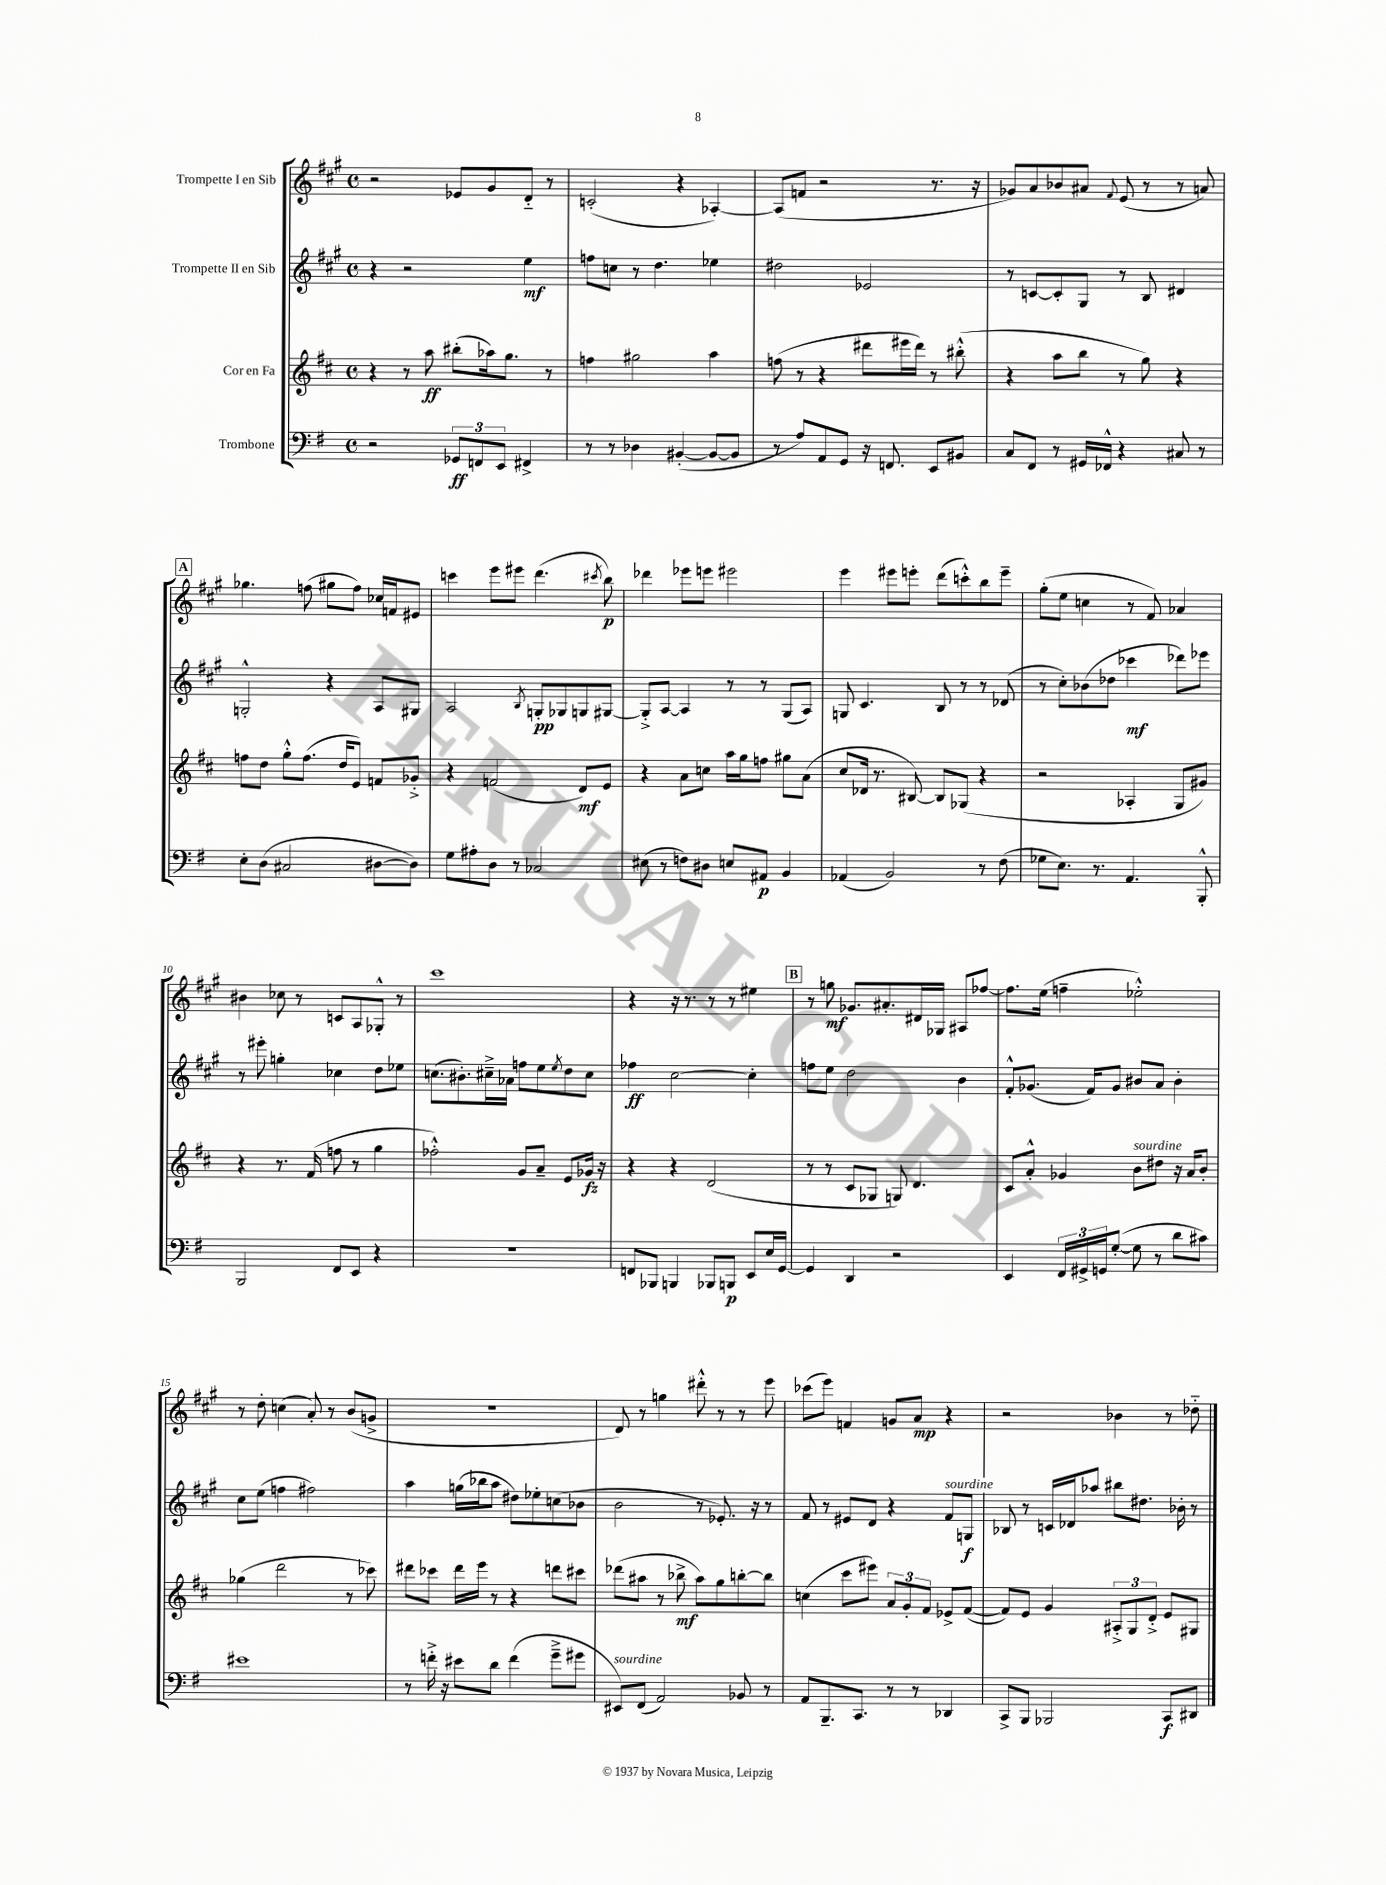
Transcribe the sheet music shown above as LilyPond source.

<<
\new StaffGroup <<
\new Staff = "s0" \with { instrumentName = "Trompette I en Sib" } {
    \clef treble \key a \major \defaultTimeSignature \time 4/4
    r2 ees'8 gis'8 d'8-_ r8 |
    c'2-.( r4 aes4~-.) |
    aes8( f'8 r2 r8. r16 |
    ges'8) a'8 bes'8 ais'8 \appoggiatura { fis'8 } e'8( r8 r8 a'8) |
    \mark \markup { \box "A" } ges''4. f''8( gis''8 f''8) ces''16 f'16 eis'8 |
    c'''4 e'''8 eis'''8 d'''4.( \acciaccatura { cis'''8 } b''8\p) |
    des'''4 ees'''8 e'''8 eis'''2 |
    e'''4 eis'''8 e'''8-. d'''8( c'''8-.-^) b''8 e'''8-- |
    gis''8-.( e''8 c''4 r8 fis'8) aes'4 |
    bis'4 ces''8 r8 c'8 a8 ges8-.-^ r8 |
    cis'''1 |
    r4 r16 r8. r8 r8 eis''4 |
    \mark \markup { \box "B" } r8 g''8\mf ges'8. ais'8.-. dis'16 ges16 ais8 fes''8~ |
    fes''8. e''16( f''4-- ees''2-.-^) |
    r8 d''8-. c''4( a'8-.) r8 b'8( g'8-> |
    R1 |
    d'8) r8 g''4 dis'''8-.-^ r8 r8 e'''8 |
    ces'''8( e'''8) f'4 g'8 a'8\mp r4 |
    r2 bes'4 r8 des''8-_ \bar "|." |
}
\new Staff = "s1" \with { instrumentName = "Trompette II en Sib" } {
    \clef treble \key a \major \defaultTimeSignature \time 4/4
    r4 r2 e''4\mf |
    f''8 c''8 r8 d''4. ees''4 |
    dis''2 ees'2 |
    r8 c'8~ c'8-. gis8 r8 b8 dis'4 |
    \mark \markup { \box "A" } g2-.-^ r4 a8 gis8 |
    a2 \acciaccatura { b8 } g8-.\pp ges8 g8 gis8~ |
    gis8-.-> a8~ a4 r8 r8 gis8( a8) |
    g8 cis'4. b8 r8 r8 des'8( |
    r8 cis''8-.) bes'8( des''8 ces'''4\mf des'''8) ees'''8 |
    r8 eis'''8-. g''4-. ces''4 d''8 ees''8 |
    c''8.( bis'8.-.) cis''16---> aes'16 f''8 e''8 \acciaccatura { e''8 } d''8 cis''8 |
    fes''4\ff cis''2~ cis''4-. |
    \mark \markup { \box "B" } f''8 e''8 d''2 b'4 |
    fis'8-.-^ ges'8.( fis'16) ges'8 bis'8 a'8 bis'4-. |
    cis''8 e''8( f''4 fis''2) |
    a''4 g''16( bes''16 a''8 dis''8) ees''8-. c''8( bes'8 |
    b'2 r8 ees'8.-.) r16 r8 |
    fis'8 r8 eis'8 d'8 r4 fis'8^\markup { \italic "sourdine" } g8\f |
    bes8 r8 c'16 des'16 aes''8 bis''8 dis''8. bes'16-. r8 \bar "|." |
}
\new Staff = "s2" \with { instrumentName = "Cor en Fa" } {
    \clef treble \key d \major \defaultTimeSignature \time 4/4
    r4 r8 a''8\ff bis''8-.( aes''16) g''8. r8 |
    f''4 gis''2 a''4 |
    f''8( r8 r4 dis'''8 eis'''16 dis'''16) r8 bis''8-.-^( |
    r4 a''8 b''8 r8 g''8) r4 |
    \mark \markup { \box "A" } f''8 d''8 g''8-.-^ f''8.( d''16 e'8) f'8 ges'8-.-> |
    r4 f'2( d'8\mf) e'8 |
    r4 a'8 c''8 a''16 g''16 f''8 gis''8 a'8( |
    cis''8 des'16 r8. bis8~) bis8 ges8( r4 |
    r2 aes4-. g8 gis'8) |
    r4 r8. fis'16( f''8 r8 g''4 |
    fes''2-.-^) g'8 a'8-- e'8 ges'16\fz r16 |
    r4 r4 d'2( |
    \mark \markup { \box "B" } r8 r8 cis'8 ges8 g8) d'4. |
    cis'8 a'8-.-^ ges'4 b'8^\markup { \italic "sourdine" } dis''8 r16 a'16 b'8-. |
    ges''4( d'''2 r8 ces'''8) |
    dis'''8 ces'''8 dis'''16 e'''16 r8 r4 d'''8 cis'''8 |
    des'''8( ais''8 r8 bes''8->\mf ais''8) g''8 b''8~-. b''8 |
    c''4( cis'''8 eis'''8) \tuplet 3/2 { a'8 g'8-. fis'8 } ees'8-> fis'8~( |
    fis'8) e'8 g'4 \tuplet 3/2 { ais8-.-> g8 d'8-.-> } e'8 gis8 \bar "|." |
}
\new Staff = "s3" \with { instrumentName = "Trombone" } {
    \clef bass \key g \major \defaultTimeSignature \time 4/4
    r2 \tuplet 3/2 { ges,8\ff f,8 e,8 } fis,4-> |
    r8 r8 des4 bis,4~-.( bis,8~ bis,8 |
    r8 a8) a,8 g,8 r16 f,8. e,8 bis,8 |
    c8 fis,8 r8 gis,16 fes,16-^ r4 cis8 r8 |
    \mark \markup { \box "A" } e8-. d8( cis2 dis8~ dis8) |
    g8 ais8-. d8 r8 ces2 |
    eis8( r8 f8) dis8 e8 ais,8\p b,4 |
    aes,4( b,2) r8 fis8( |
    ges8 e8.) r8. a,4. b,,8-.-^ |
    b,,2 fis,8 e,8 r4 |
    R1 |
    f,8 bes,,8 b,,4 bes,,8 b,,8\p e,8 e16 g,16~ |
    \mark \markup { \box "B" } g,4 d,4 r2 |
    e,4 \tuplet 3/2 { fis,16 gis,16-> g,16 } g8~-.( g8 r8 d'8 cis'8) |
    eis'1 |
    r8 f'16-.-> r16 eis'8 d'8 f'4( g'8---> gis'8 |
    eis,8^\markup { \italic "sourdine" }) fis,8( a,2) bes,8 r8 |
    a,8 b,,8.-- c,8. r8 r8 des,4 |
    c,8-> b,,8 bes,,2 c,8\f dis,8 \bar "|." |
}
>>
>>
